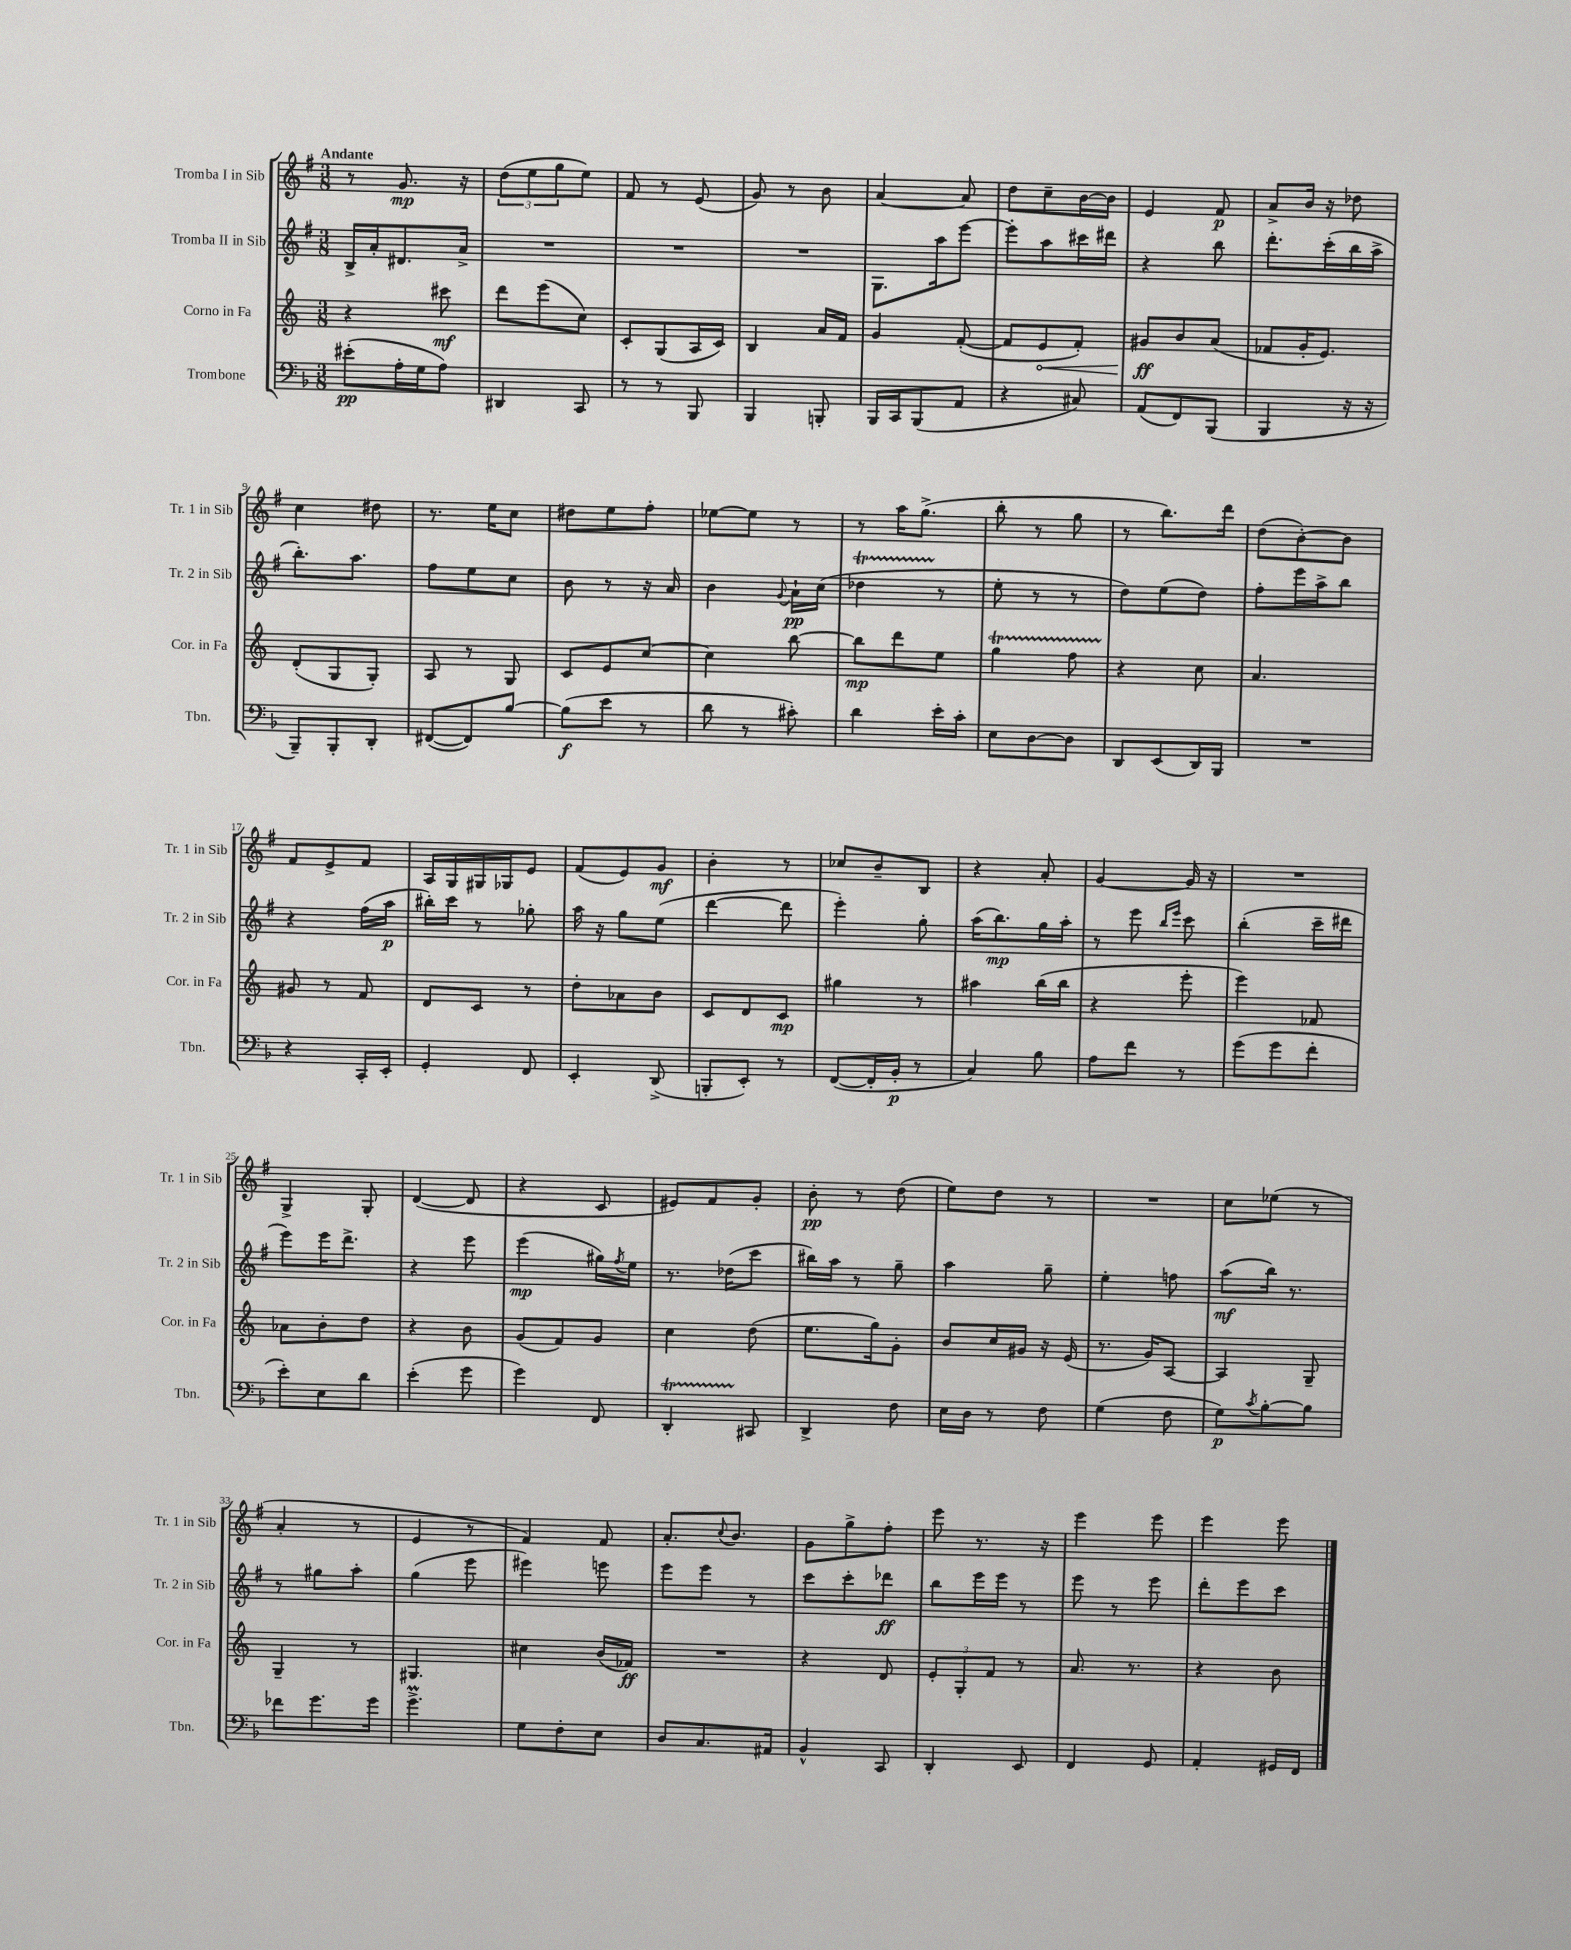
<<
\new StaffGroup <<
\new Staff = "s0" \with { instrumentName = "Tromba I in Sib" shortInstrumentName = "Tr. 1 in Sib" } {
    \clef treble \key g \major \numericTimeSignature \time 3/8 \tempo "Andante"
    r8 g'8.\mp r16 |
    \tuplet 3/2 { d''8( e''8 g''8 } e''8) |
    fis'8 r8 e'8( |
    g'8) r8 b'8 |
    a'4~ a'8 |
    d''8 c''8-- b'16~ b'16 |
    e'4 fis'8\p |
    a'8-> b'16 r16 des''8 |
    c''4 dis''8 |
    r8. e''16 c''8 |
    dis''8 e''8 fis''8-. |
    ees''8~ ees''8 r8 |
    r8 a''16 g''8.->( |
    b''8-. r8 g''8 |
    r8 b''8.) d'''16 |
    d''8( b'8~-.) b'8 |
    fis'8 e'8-> fis'8 |
    a16 g16 gis16 ges16 e'8 |
    fis'8( e'8) g'8\mf |
    b'4-. r8 |
    ces''8 b'8-- b8 |
    r4 a'8-. |
    g'4~ g'16 r16 |
    R4. |
    g4-> g8-. |
    d'4~( d'8 |
    r4 c'8 |
    eis'8) fis'8 g'8-. |
    b'8-.\pp r8 d''8( |
    e''8) d''8 r8 |
    R4. |
    c''8 ees''8( r8 |
    a'4-. r8 |
    e'4 r8 |
    fis'4) fis'8 |
    a'8.-. \appoggiatura { c''8 } b'8. |
    g'8 g''8-> fis''8-. |
    e'''8 r8. r16 |
    e'''4 e'''8 |
    e'''4 e'''8 \bar "|." |
}
\new Staff = "s1" \with { instrumentName = "Tromba II in Sib" shortInstrumentName = "Tr. 2 in Sib" } {
    \clef treble \key g \major \numericTimeSignature \time 3/8
    b16-> a'16-. dis'8. a'16-> |
    R4. |
    R4. |
    R4. |
    g8. a''16 e'''8~ |
    e'''8-. a''8 cis'''16 dis'''16 |
    r4 b''8 |
    d'''8.-. c'''16-.( b''16 a''16-> |
    b''8.-.) a''8. |
    fis''8 e''8 c''8 |
    b'8 r8 r16 a'16 |
    b'4 \appoggiatura { g'8 } a'16-!\pp c''16( |
    des''4\startTrillSpan r8\stopTrillSpan |
    e''8-. r8 r8 |
    d''8) e''8( d''8) |
    fis''8-. e'''16 a''16-> b''8 |
    r4 fis''16( a''16\p |
    bis''16-.) c'''16 r8 ges''8-. |
    a''16 r16 g''8 e''8( |
    d'''4~ d'''8 |
    e'''4-.) g''8-. |
    a''16( b''8.\mp) g''16 a''16-. |
    r8 e'''8 \grace { b''16 e'''16 } c'''8 |
    b''4-.( c'''16-- dis'''16 |
    e'''8) e'''16 d'''8.-> |
    r4 e'''8 |
    e'''4\mp( gis''16) \acciaccatura { fis''8 } e''16 |
    r8. des''16( c'''8 |
    bis''16) a''16 r8 g''8-- |
    a''4 g''8-- |
    e''4-. f''8 |
    a''8\mf( b''16) r8. |
    r8 gis''8 a''8-. |
    g''4( e'''8 |
    eis'''4) e'''8 |
    e'''8 e'''8 r8 |
    c'''8 c'''8-. des'''8\ff |
    b''8 e'''16 e'''16 r8 |
    e'''8 r8 e'''8 |
    d'''8-. e'''8 c'''8 \bar "|." |
}
\new Staff = "s2" \with { instrumentName = "Corno in Fa" shortInstrumentName = "Cor. in Fa" } {
    \clef treble \key c \major \numericTimeSignature \time 3/8
    r4 cis'''8\mf |
    d'''8 e'''8( c''8) |
    c'8-. g8( a16 c'16) |
    b4 a'16 f'16 |
    g'4 f'8~-.( |
    f'8 \once \override Hairpin.circled-tip = ##t e'8\< f'8-.) |
    gis'8\ff\! b'8 a'8( |
    fes'8 g'16-. e'8.) |
    d'8-.( g8 g8-.) |
    a8 r8 g8 |
    c'8 e'8 c''8~ |
    c''4 b''8~ |
    b''8\mp d'''8 e''8 |
    g''4\startTrillSpan f''8 |
    r4\stopTrillSpan c''8 |
    a'4. |
    gis'8 r8 f'8 |
    d'8 c'8 r8 |
    d''8-. aes'8 b'8 |
    c'8 d'8 c'8\mp |
    gis''4 r8 |
    ais''4 b''16( b''16 |
    r4 e'''8-. |
    e'''4) fes'8 |
    aes'8 b'8-. d''8 |
    r4 b'8 |
    g'8( f'8) g'8 |
    c''4 d''8( |
    e''8. g''16) g'8-. |
    b'8 c''16 gis'16 r16 e'16( |
    r8. g'16) a8~ |
    a4 g8-- |
    g4-- r8 |
    gis4. |
    cis''4 b'16( fes'16\ff) |
    R4. |
    r4 d'8 |
    \tuplet 3/2 { e'8-. g8-. f'8 } r8 |
    a'8. r8. |
    r4 b'8 \bar "|." |
}
\new Staff = "s3" \with { instrumentName = "Trombone" shortInstrumentName = "Tbn." } {
    \clef bass \key f \major \numericTimeSignature \time 3/8
    eis'8-.\pp( a16-. g16 a8) |
    dis,4 c,8 |
    r8 r8 bes,,8 |
    bes,,4 b,,8-. |
    bes,,16 c,16 bes,,8( a,8 |
    r4 cis8) |
    a,8( f,8) bes,,8( |
    bes,,4 r16 r16 |
    bes,,8--) bes,,8-. d,8-. |
    fis,8~( fis,8) bes8~ |
    bes8\f( e'8 r8 |
    d'8 r8 cis'8-.) |
    d'4 e'16-. c'16-. |
    e8 d8~ d8 |
    d,8 e,8( d,16) bes,,16 |
    R4. |
    r4 c,16-. e,16-. |
    g,4-. f,8 |
    e,4-. d,8->( |
    b,,8-. e,8-.) r8 |
    f,8~( f,16-. bes,16-.\p r8 |
    c4) bes8 |
    a8 f'8 r8 |
    g'8( g'8 f'8-. |
    e'8-.) e8 d'8 |
    e'4-.( g'8 |
    g'4) f,8 |
    d,4-.\startTrillSpan cis,8\stopTrillSpan |
    d,4-> f8 |
    e16 d16 r8 f8 |
    g4( f8 |
    g8\p) \acciaccatura { c'8 } bes8~-. bes8 |
    fes'8 g'8. g'16 |
    g'4.->\prall |
    g8 f8-. e8 |
    d8 c8. ais,16 |
    bes,4-^ c,8 |
    d,4-. e,8 |
    f,4 g,8 |
    a,4-. gis,16 f,16 \bar "|." |
}
>>
>>
